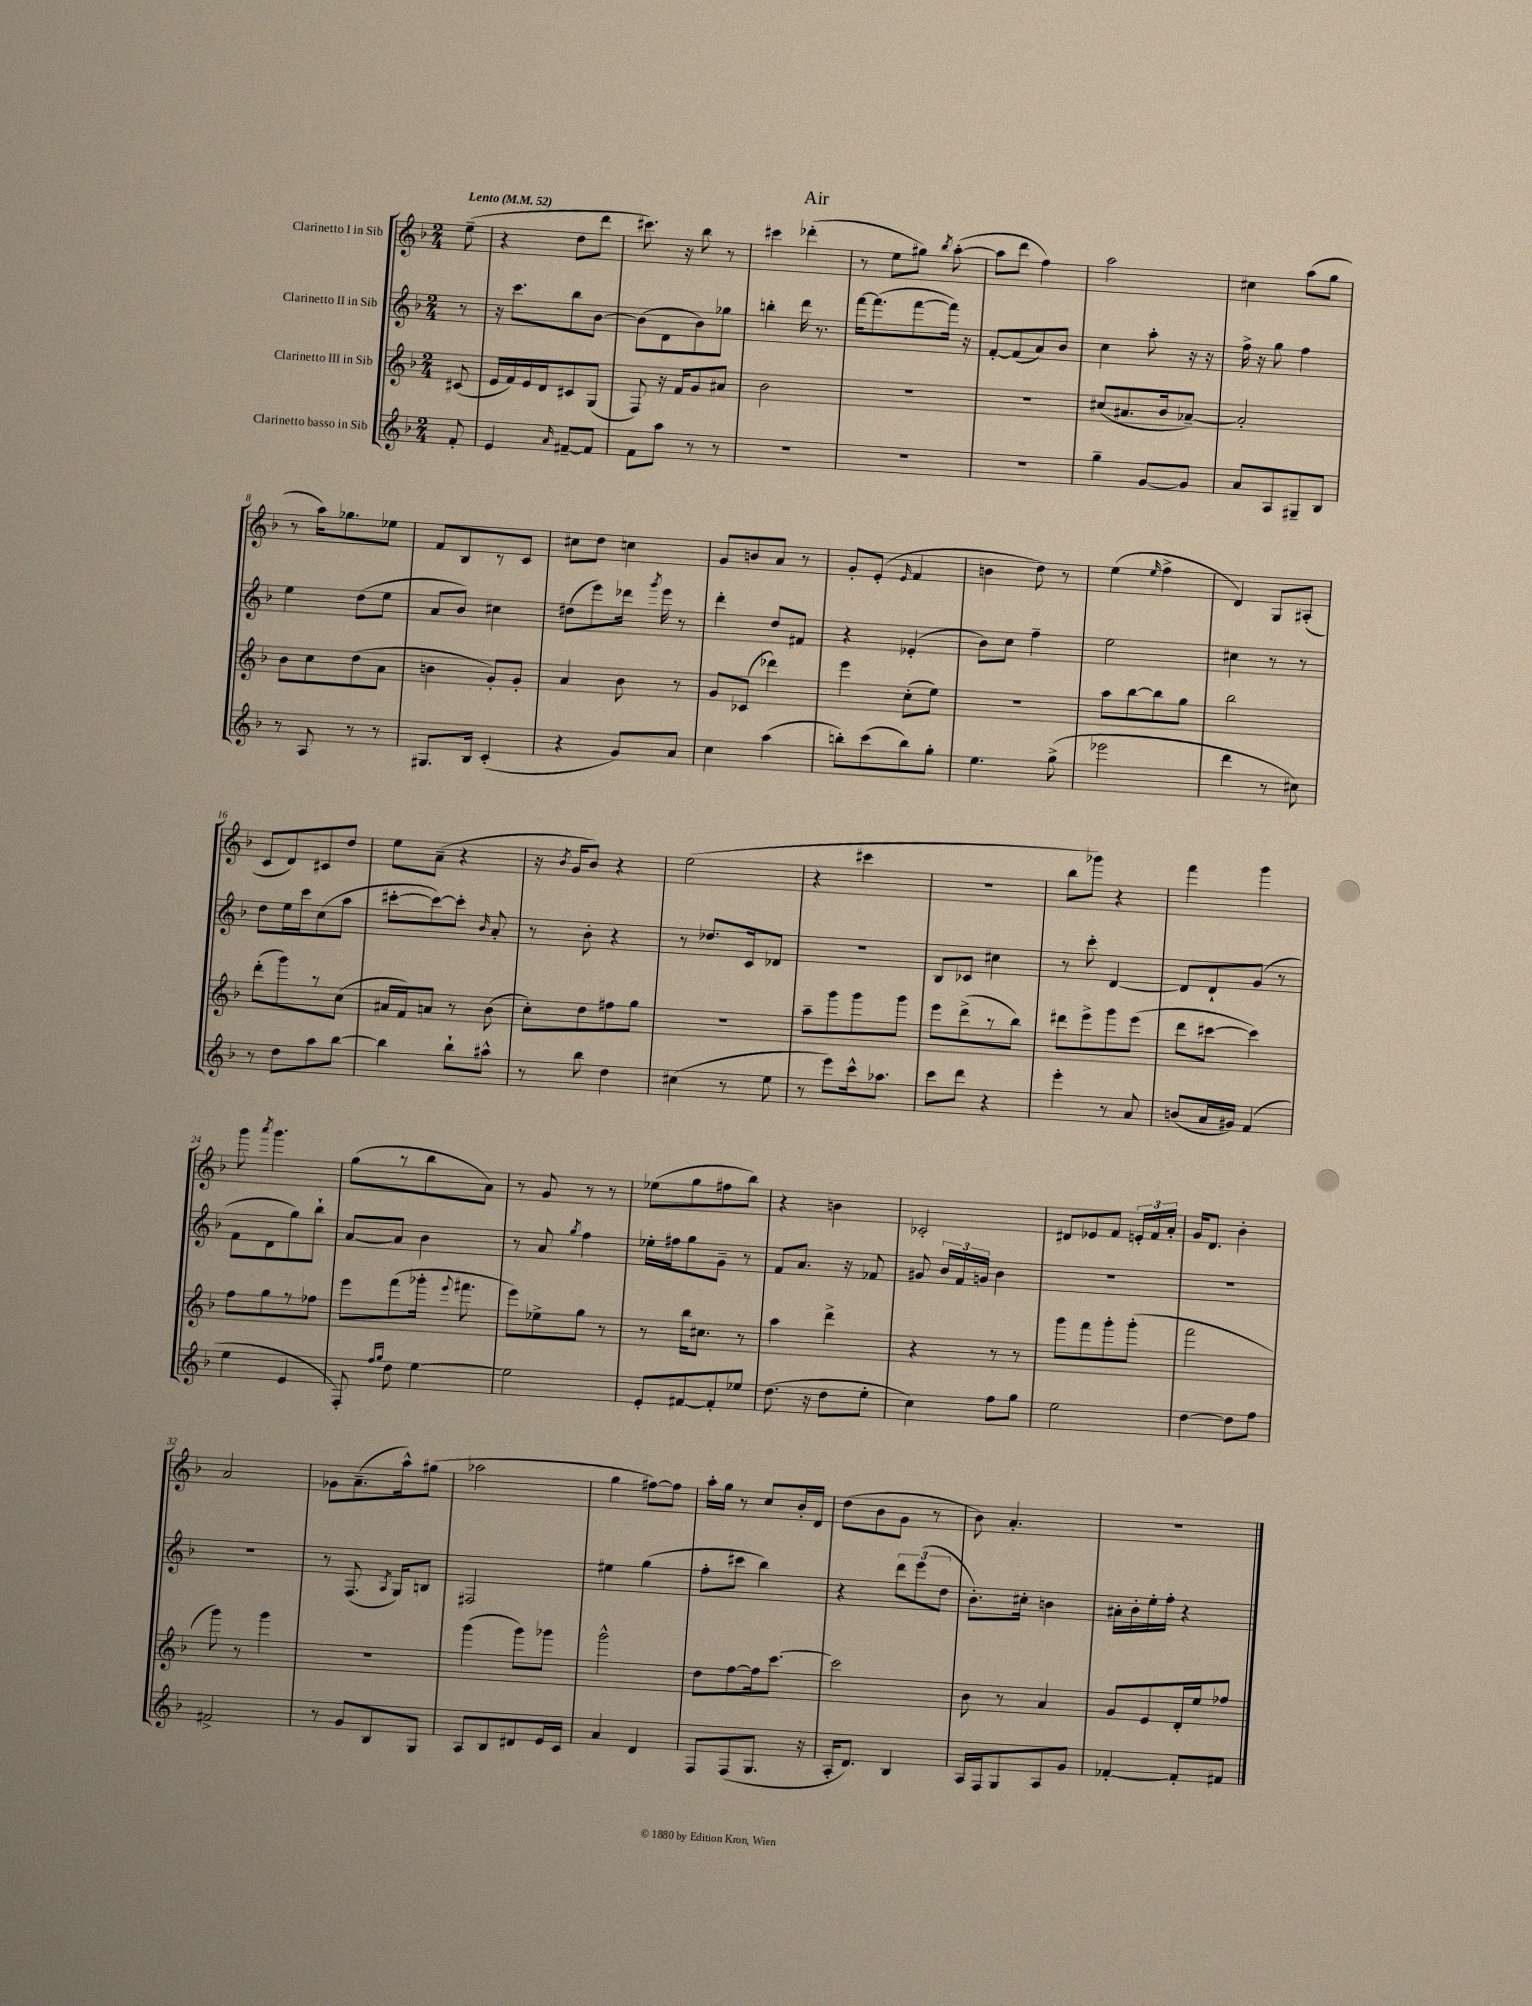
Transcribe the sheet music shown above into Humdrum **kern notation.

**kern	**kern	**kern	**kern
*staff4	*staff3	*staff2	*staff1
*clefG2	*clefG2	*clefG2	*clefG2
*k[b-]	*k[b-]	*k[b-]	*k[b-]
*M2/4	*M2/4	*M2/4	*M2/4
*MM52	*MM52	*MM52	*MM52
8f'	(8c#	8r	(8ee~
=	=	=	=
4e	16e	16r	4r
.	16f)	8.ccc	.
.	16e	.	.
.	16d	.	.
16qqa	.	.	.
[8f#~	8c#	8bb-	8dd
8f#]	(8G	[8b-	8ddd
=	=	=	=
8f	8F)	(8b-]	8.ccc#)
8aa	16r	8d	.
.	16f	.	16r
8r	8g	8b-)	8bb-
8r	8a#	8gg-	8r
=	=	=	=
2r	2b-	4bb'	4ccc#
.	.	16ddd	(4ddd-'
.	.	8.r	.
=	=	=	=
2r	2r	[16fff	8r
.	.	(8.fff]	.
.	.	.	8ee
.	.	[8fff	8gg#)
.	.	.	8qbb-
.	.	16fff])	([8aa'
.	.	16r	.
=	=	=	=
2r	2r	[8f'	8aa]
.	.	(8f]	8ddd
.	.	8a)	4ff)
.	.	8b-	.
=	=	=	=
4gg~	(8cc#	4cc	2aa
.	8.a#	.	.
[8g	.	8aa'	.
.	16b-	.	.
8g]	[8a-~)	16r	.
.	.	16r	.
=	=	=	=
8a	2a-']	16ff^	4cc#
.	.	16r	.
8A	.	8gg	.
8G#~	.	4ff	(8aa
8B-	.	.	8gg
=	=	=	=
8r	8b-	4ee	8r
8A	8cc	.	16aa)
.	.	.	8.gg-
8r	(8dd	(8dd	.
8r	8a	8ee	8ee-
=	=	=	=
8.G#	4b	8a	8f
.	.	8b-)	8B-
16B-	.	.	.
(4c'	8g')	4cc#	8r
.	8g'	.	8c
=	=	=	=
4r	4a	(8dd#	8cc#
.	.	8eee)	8dd
8g)	8b-	16ddd-	4cc
.	.	8qggg	.
.	.	16eee	.
8a	8r	8r	.
=	=	=	=
4cc	8g	4ddd'	8g
.	(8c-	.	8b
(4aa	4ddd-)	8dd	8a
.	.	8f#	8r
=	=	=	=
8bb')	4eee	4r	8g'
(8ccc	.	.	(8e'
.	.	.	16qqe
8bb)	(8cc'	(4e-'	4f
8gg'	8ee)	.	.
=	=	=	=
4.ee	2r	8b-)	4b
.	.	8cc	.
.	.	4ff~	8dd)
(8gg^	.	.	8r
=	=	=	=
2eee-	8aa	2ee	(4ee
.	[8bb-	.	.
.	.	.	16qqee
.	8bb-]	.	4ff^
.	8gg	.	.
=	=	=	=
4ddd	2bb-	4cc#	4d)
8r	.	8r	8G
8cc#)	.	8r	(8A#'
=	=	=	=
8r	(8ddd'	8dd	8c
8dd	8ggg)	16ee	8d)
.	.	16ccc	.
8aa	8r	(8cc	8c#
[8bb-	(8cc	8aa	8dd
=	=	=	=
4bb-]	16a#	[8ccc#'	8ee
.	16f)	.	.
.	8a	8ccc#_)	(8a~
8bb-`	8r	8ccc#']	4r
.	.	16qqb-	.
8aa#^^	(8b-	8a'	.
=	=	=	=
8r	8cc')	8r	16r
.	.	.	8qb-
.	.	.	16g
8bb-	8dd	8b-'	8b-)
4dd	8ff#	4r	4r
.	8gg	.	.
=	=	=	=
(4cc#	2r	8r	(2ee
.	.	8.dd-	.
8r	.	.	.
.	.	16c	.
8ee	.	8d-	.
=	=	=	=
8r	8aa~	2r	4r
8eee)	8ggg	.	.
16ccc^^	8ggg	.	4ccc#
8.aa-	.	.	.
.	8ggg	.	.
=	=	=	=
8ccc	8eee	8B-	2r
8ddd	(8ddd^	8c-	.
4r	8r	4cc#	.
.	8bb-)	.	.
=	=	=	=
4eee'	8ddd#	8r	8bb-
.	8eee^	8ccc'	8ggg-)
8r	8ggg	[4d	4r
8a	(8eee	.	.
=	=	=	=
(8b	8ddd	8d]	4fff
16a	[8ccc#	8d`	.
16g#)	.	.	.
(4f	4ccc#])	(8g	4ggg
.	.	8r	.
=	=	=	=
4ee	8ff	8f	8ggg
.	.	.	8qaaa
.	8gg	8d	4.ggg
4e	8r	8gg)	.
.	8ff-	8bb-`	.
=	=	=	=
8F')	8eee	[8a	(8gg
16qqff	.	.	.
16qqgg	.	.	.
8dd	(8fff	8a]	8r
[4ee	16ggg-'	4b-	8bb-
.	8qqeee	.	.
.	8.fff#	.	.
.	.	.	8a)
=	=	=	=
2ee]	8eee)	8r	8r
.	8ee-^	8a	8g
.	.	8qgg	.
.	8gg	4ff	8r
.	8r	.	8r
=	=	=	=
8e'	8r	16ee-'	(8ee-
.	.	16ff#	.
[8f#	16bb-	8gg	8gg
.	8.cc#	.	.
8f#']	.	8g~	8ff#
8ee-	8r	8r	8bb-)
=	=	=	=
(8.dd	4aa	8f	4r
.	.	8.a	.
16r	.	.	.
8dd	4ddd^	.	4b
.	.	16r	.
8ee'	.	8f-	.
=	=	=	=
4cc)	4r	8g#	2c-'
.	.	24b-	.
.	.	24f	.
.	.	24g	.
8ff	8r	4b-	.
8gg	8r	.	.
=	=	=	=
2ee	8ggg	2r	8d#
.	8fff	.	8e-
.	8ggg'	.	8f
.	(8ggg'	.	24e'
.	.	.	24f
.	.	.	24a'
=	=	=	=
[4dd	2fff	2r	16g
.	.	.	8.d
8dd]	.	.	4b-'
8ff	.	.	.
=	=	=	=
2f#^	8ggg)	2r	2a
.	8r	.	.
.	4ggg	.	.
=	=	=	=
8r	2r	8r	8g-
8g	.	(8.F	(8.a~
8B-	.	.	.
.	.	8qA	.
.	.	16G)	16aa^^)
8G	.	8B	(8gg#
=	=	=	=
8A	(4ggg	2F#	2aa-
8B-	.	.	.
8d#	8ggg)	.	.
16e	8ggg-	.	.
16c	.	.	.
=	=	=	=
4a	2ggg^^	4ee#	4gg
4d	.	(4gg	[8ff#)
.	.	.	8ff#]
=	=	=	=
8F	8dd	8ff'	16aa'
.	.	.	16gg
(8F	[8ff	8ccc#	8r
8.G	16ff]	4bb-)	8cc
.	[8.ccc	.	.
.	.	.	16b-'
16r	.	.	16d
=	=	=	=
16A'	2ccc]	4r	(8dd
8.d)	.	.	.
.	.	.	8b-
4B-	.	12ddd	8g
.	.	(12eee	.
.	.	.	8r
.	.	12dd	.
=	=	=	=
16A	8b-	8.b-')	8b-)
16F	.	.	.
8G	8r	.	4.a'
.	.	16cc#'	.
8A	4a	4b	.
8g	.	.	.
=	=	=	=
[4f-'	8g	16a#'	2r
.	.	16b-'	.
.	8e	16ee'	.
.	.	16ff'	.
8f-']	16d'	4r	.
.	16ee	.	.
8f#	8ff-	.	.
==	==	==	==
*-	*-	*-	*-
